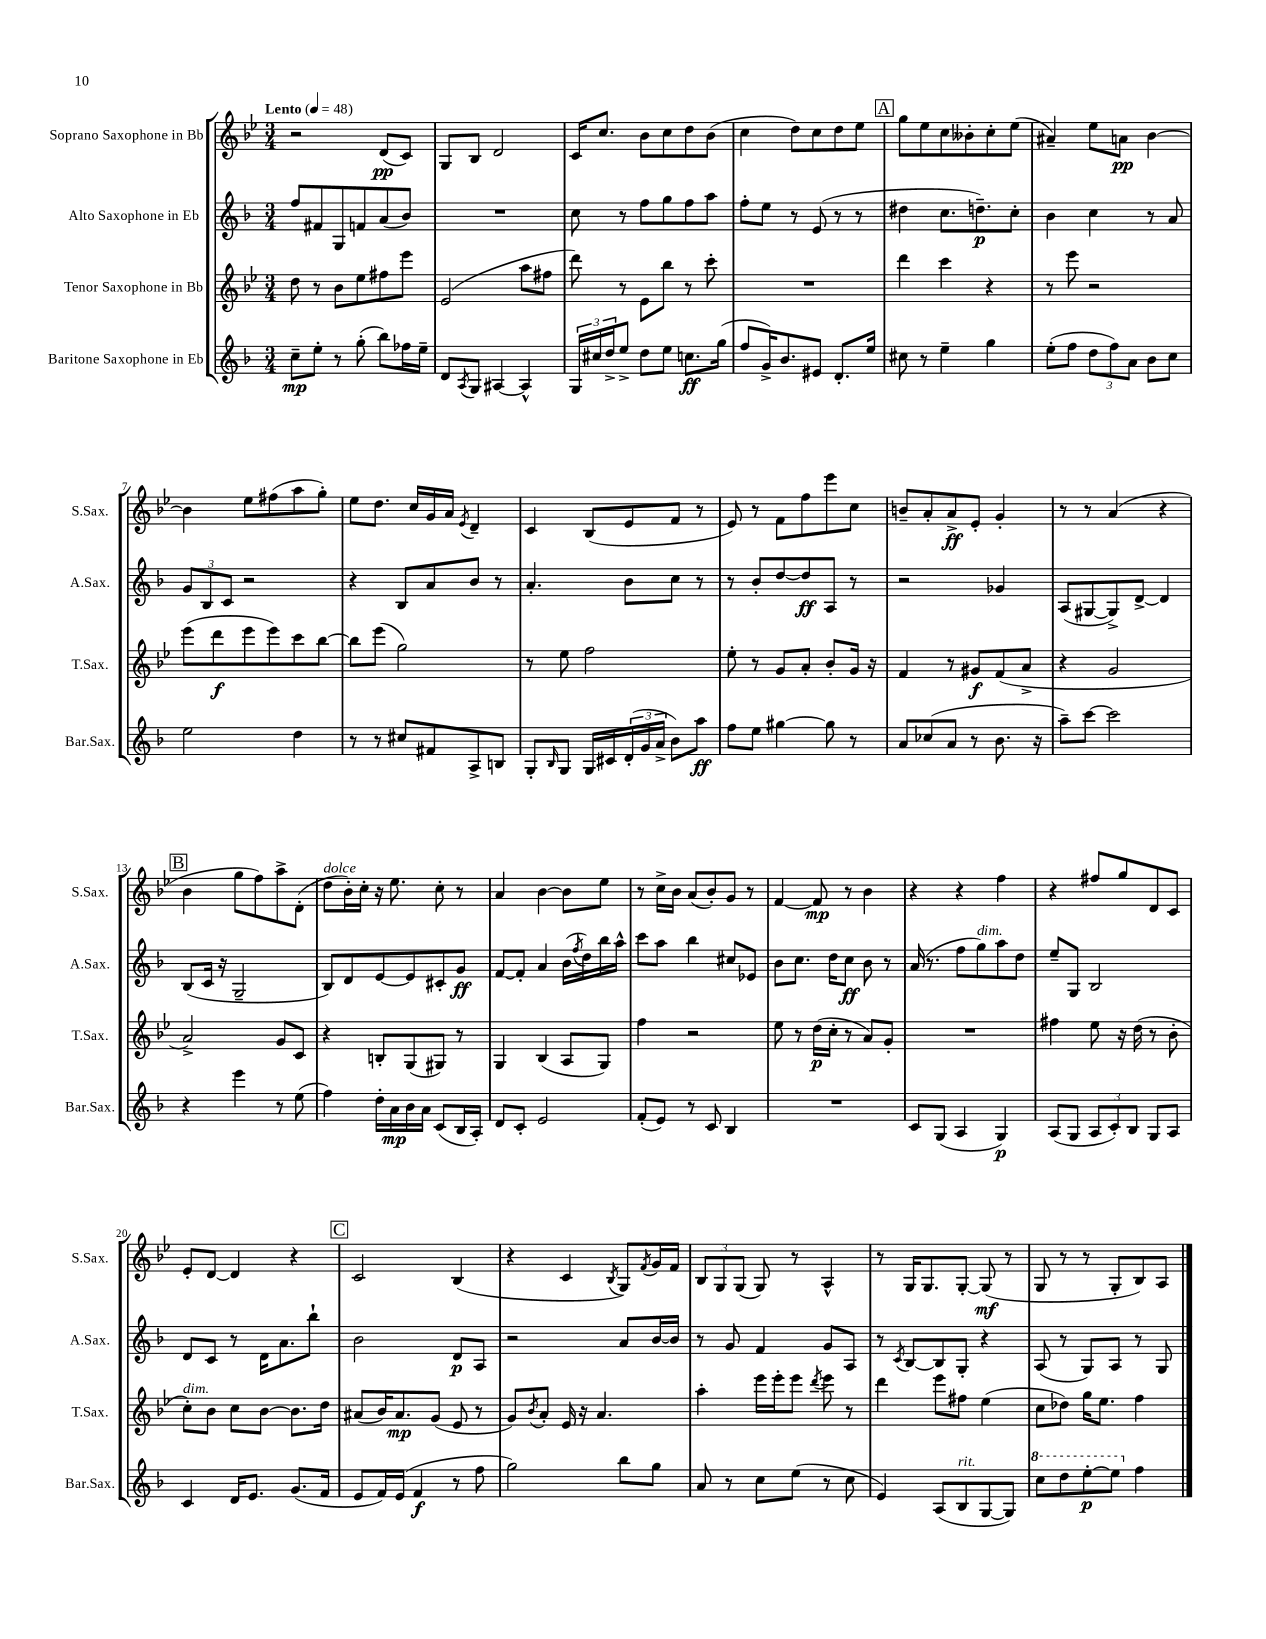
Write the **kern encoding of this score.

**kern	**kern	**kern	**kern
*staff4	*staff3	*staff2	*staff1
*clefG2	*clefG2	*clefG2	*clefG2
*k[b-]	*k[b-e-]	*k[b-]	*k[b-e-]
*M3/4	*M3/4	*M3/4	*M3/4
*MM48	*MM48	*MM48	*MM48
8cc~	8dd	8ff	2r
8ee'	8r	8f#	.
8r	8b-	8G	.
(8gg'	8ee-	8f	.
8bb-)	8ff#	(8a	(8d
16ff-	8eee-	8b-)	8c)
16ee~	.	.	.
=	=	=	=
8d	(2e-	2.r	8G
8qA	.	.	.
8G	.	.	8B-
[4A#	.	.	2d
4A#^^]	8aa	.	.
.	8ff#	.	.
=	=	=	=
24G	8ddd)	8cc	16c
24cc#	.	.	.
.	.	.	8.cc
24dd^	.	.	.
8ee^	8r	8r	.
8dd	8e-	8ff	8b-
8ee	8bb-	8gg	8cc
8.cc	8r	8ff	8dd
.	8ccc'	8aa	(8b-
(16gg	.	.	.
=	=	=	=
8ff	2.r	8ff'	4cc
16g^)	.	8ee	.
8.b-	.	.	.
.	.	8r	8dd)
8e#	.	(8e	8cc
8.d'	.	8r	8dd
.	.	8r	8ee-
16ee	.	.	.
=	=	=	=
8cc#	4ddd	4dd#	8gg
8r	.	.	8ee-
4ee~	4ccc	8.cc	8cc
.	.	.	8b--'
.	.	8.dd~)	.
4gg	4r	.	8cc'
.	.	8cc'	(8ee-
=	=	=	=
(8ee'	8r	4b-	4a#~)
8ff	8eee-	.	.
12dd	2r	4cc	8ee-
12ff)	.	.	.
.	.	.	8a
12a	.	.	.
8b-	.	8r	[4b-
8cc	.	8a	.
=	=	=	=
2ee	(8eee-	12g	4b-]
.	.	12B-	.
.	8ddd	.	.
.	.	12c	.
.	8eee-	2r	8ee-
.	8eee-)	.	(8ff#
4dd	8ccc	.	8aa
.	[8bb-	.	8gg')
=	=	=	=
8r	8bb-]	4r	8ee-
8r	(8eee-	.	8.dd
8cc#	2gg)	8B-	.
.	.	.	16cc
8f#	.	8a	16g
.	.	.	16a
.	.	.	8qe-
8A^	.	8b-	4d~
8B	.	8r	.
=	=	=	=
8G'	8r	4.a'	4c
16qqB-	.	.	.
8G	8ee-	.	.
16G	2ff	.	(8B-
16c#	.	.	.
(24d'	.	8b-	8e-
24g	.	.	.
24a^	.	.	.
8b-)	.	8cc	8f
8aa	.	8r	8r
=	=	=	=
8ff	8ee-'	8r	8e-)
8ee	8r	8b-'	8r
[4gg#	8g	[8dd	8f
.	8a'	8dd]	8ff
8gg#]	8b-'	8A	8eee-
8r	16g	8r	8cc
.	16r	.	.
=	=	=	=
8a	4f	2r	8b~
(8cc-	.	.	8a'
8a	8r	.	8a^
8r	8g#	.	8e-'
8.b-	(8f	4g-	4g'
.	8a^	.	.
16r	.	.	.
=	=	=	=
8aa~)	4r	(8A	8r
[8ccc	.	[8G#	8r
2ccc]	2g	8G#^])	(4a
.	.	[8d^	.
.	.	4d]	4r
=	=	=	=
4r	2a^)	(8B-	4b-
.	.	16c	.
.	.	16r	.
4eee	.	2G~	8gg
.	.	.	8ff)
8r	8g	.	8aa^
(8ee	8c	.	(8d'
=	=	=	=
4ff)	4r	8B-)	8dd
.	.	8d	16b-')
.	.	.	16cc'
16dd'	8B'	[8e	16r
16a	.	.	8.ee-
16b-	(8G	8e]	.
16a	.	.	.
(8c	8G#)	8c#'	8cc'
16B-	8r	8g	8r
16A')	.	.	.
=	=	=	=
8d	4G	[8f	4a
8c'	.	8f']	.
2e	(4B-	4a	[4b-
.	8A	(16b-	8b-]
.	.	8qff	.
.	.	16dd)	.
.	8G)	16bb-	8ee-
.	.	16aa^^	.
=	=	=	=
(8f'	4ff	8ccc	8r
8e)	.	8aa	16cc^
.	.	.	16b-
8r	2r	4bb-	(8a
8c	.	.	8b-')
4B-	.	8cc#	8g
.	.	8e-	8r
=	=	=	=
2.r	8ee-	8b-	[4f
.	8r	8.cc	.
.	(16dd	.	8f]
.	16cc'	16dd	.
.	8r	8cc	8r
.	8a)	8b-	4b-
.	8g'	8r	.
=	=	=	=
8c	2.r	(16a	4r
.	.	8.r	.
(8G	.	.	.
4A	.	8ff	4r
.	.	8gg)	.
4G)	.	8aa	4ff
.	.	8dd	.
=	=	=	=
(8A	4ff#	8ee~	4r
8G	.	8G	.
12A	8ee-	2B-	8ff#
12c')	.	.	.
.	16r	.	8gg
12B-	.	.	.
.	(16dd	.	.
8G	8r	.	8d
8A	8b-'	.	8c
=	=	=	=
4c	8cc')	8d	8e-'
.	8b-	8c	[8d
16d	8cc	8r	4d]
8.e	.	.	.
.	[8b-	16d	.
.	.	8.a	.
(8.g	8.b-]	.	4r
.	.	8bb-`	.
16f	16dd	.	.
=	=	=	=
8e	(8a#	2b-	2c
16f)	16b-)	.	.
(16e	8.a#	.	.
4f	.	.	.
.	(8g	.	.
8r	8e-	8d	(4B-
8ff	8r	8A	.
=	=	=	=
2gg)	8g)	2r	4r
.	8qb-	.	.
.	8a'	.	.
.	16e-	.	4c
.	16r	.	.
.	4.a	.	.
.	.	.	8qB-
8bb-	.	8a	8G)
.	.	.	8qf
8gg	.	[16b-	16g
.	.	16b-]	16f
=	=	=	=
8a	4aa'	8r	12B-
.	.	.	12G
8r	.	8g	.
.	.	.	(12G
8cc	16eee-	4f	8G)
.	16eee-'	.	.
(8ee	8eee-	.	8r
.	8qddd	.	.
8r	8eee-	8g	4A^^
8cc	8r	8A	.
=	=	=	=
4e)	4ddd	8r	8r
.	.	8qc	.
.	.	[8B-	16G
.	.	.	8.G
(8A	8eee-	8B-]	.
8B-	8ff#	8G'	[8G'
[8G	(4ee-	4r	(8G]
8G])	.	.	8r
=	=	=	=
8ccc	8cc	(8A	8G
8ddd	8dd-)	8r	8r
[8eee'	16gg	8G)	8r
.	8.ee-	.	.
8eee]	.	8A	8G'
4ff	4ff	8r	8B-)
.	.	8G	8A
==	==	==	==
*-	*-	*-	*-
